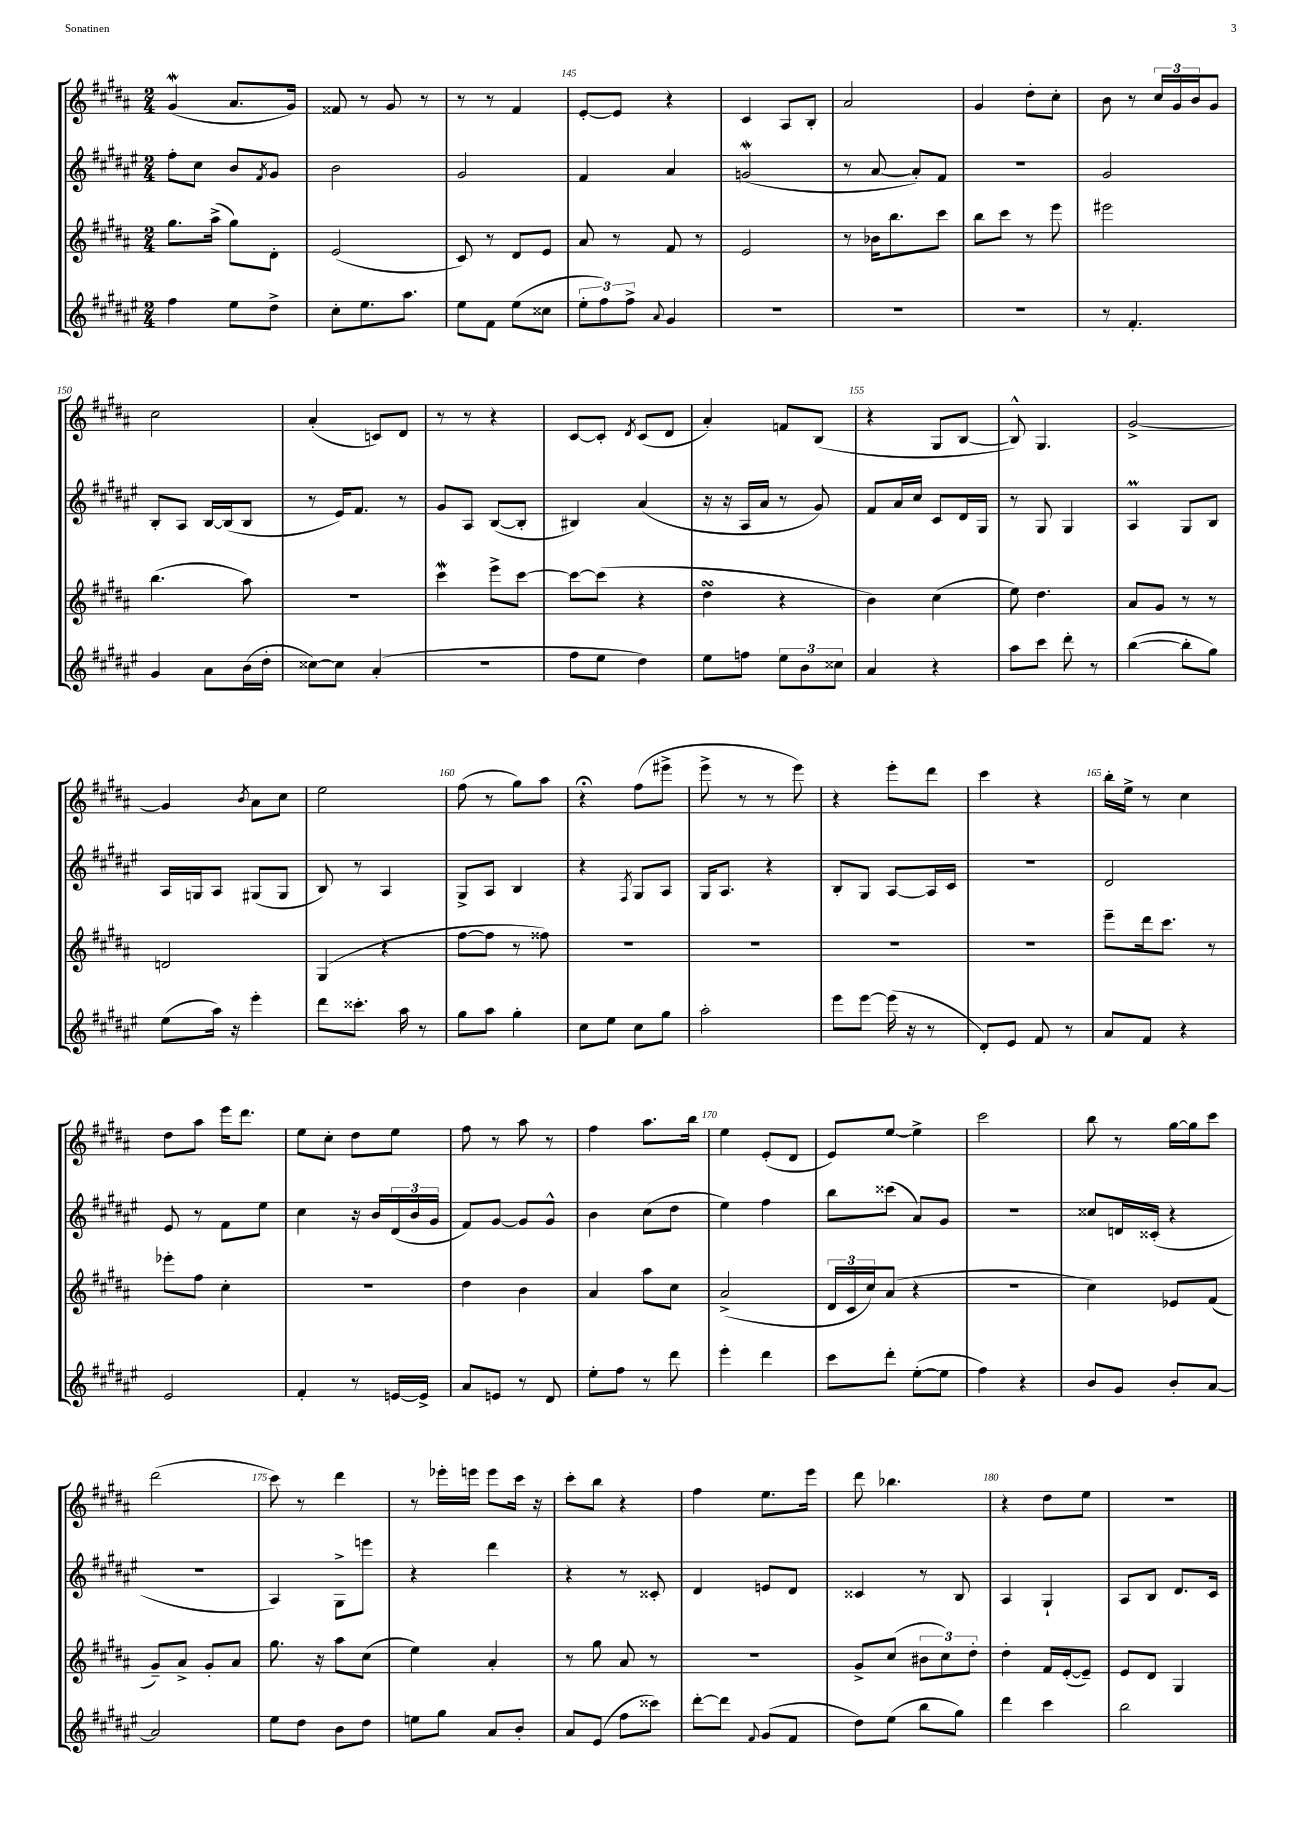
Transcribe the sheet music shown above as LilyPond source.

<<
\new StaffGroup <<
\new Staff = "s0" {
    \clef treble \key b \major \numericTimeSignature \time 2/4
    gis'4\mordent( ais'8. gis'16) |
    fisis'8 r8 gis'8 r8 |
    r8 r8 fis'4 |
    e'8~-. e'8 r4 |
    cis'4 ais8 b8-. |
    ais'2 |
    gis'4 dis''8-. cis''8-. |
    b'8 r8 \tuplet 3/2 { cis''16 gis'16 b'16 } gis'8 |
    cis''2 |
    ais'4-.( c'8) dis'8 |
    r8 r8 r4 |
    cis'8~ cis'8-. \acciaccatura { dis'8 } cis'8( dis'8 |
    ais'4-.) f'8 b8( |
    r4 gis8 b8~ |
    b8-^) gis4. |
    gis'2~-> |
    gis'4 \acciaccatura { b'8 } ais'8 cis''8 |
    e''2 |
    fis''8( r8 gis''8) ais''8 |
    r4\fermata fis''8( eis'''8-> |
    e'''8-> r8 r8 e'''8) |
    r4 e'''8-. dis'''8 |
    cis'''4 r4 |
    b''16-. e''16-> r8 cis''4 |
    dis''8 ais''8 e'''16 dis'''8. |
    e''8 cis''8-. dis''8 e''8 |
    fis''8 r8 ais''8 r8 |
    fis''4 ais''8. b''16 |
    e''4 e'8-.( dis'8 |
    e'8) e''8~ e''4-> |
    cis'''2 |
    b''8 r8 gis''16~ gis''16 cis'''8 |
    dis'''2( |
    cis'''8) r8 dis'''4 |
    r8 ees'''16-. e'''16 e'''8 cis'''16 r16 |
    cis'''8-. b''8 r4 |
    fis''4 e''8. e'''16 |
    dis'''8 bes''4. |
    r4 dis''8 e''8 |
    r2 \bar "|." |
}
\new Staff = "s1" {
    \clef treble \key fis \major \numericTimeSignature \time 2/4
    fis''8-. cis''8 b'8 \acciaccatura { fis'8 } gis'8 |
    b'2 |
    gis'2 |
    fis'4 ais'4 |
    g'2\mordent( |
    r8 ais'8~ ais'8-.) fis'8 |
    R2 |
    gis'2 |
    b8-. ais8 b16~ b16( b8 |
    r8 eis'16) fis'8. r8 |
    gis'8 ais8 b8~( b8-. |
    bis4) ais'4( |
    r16 r16 ais16 ais'16 r8 gis'8) |
    fis'8 ais'16 cis''16 cis'8 dis'16 gis16 |
    r8 gis8 gis4 |
    ais4\prall gis8 b8 |
    ais16 g16 ais8 gis8( gis8 |
    b8) r8 ais4 |
    gis8-> ais8 b4 |
    r4 \acciaccatura { fis8 } gis8 ais8 |
    gis16 ais8. r4 |
    b8-. gis8 ais8~ ais16 cis'16 |
    r2 |
    dis'2 |
    eis'8 r8 fis'8 eis''8 |
    cis''4 r16 b'16 \tuplet 3/2 { dis'16( b'16 gis'16 } |
    fis'8) gis'8~ gis'8 gis'8-^ |
    b'4 cis''8( dis''8 |
    eis''4) fis''4 |
    b''8 cisis'''8( ais'8) gis'8 |
    R2 |
    cisis''8 d'16 cisis'16-.( r4 |
    R2 |
    ais4) gis8-> e'''8 |
    r4 dis'''4 |
    r4 r8 cisis'8-. |
    dis'4 e'8 dis'8 |
    cisis'4 r8 b8 |
    ais4 gis4-! |
    ais8 b8 dis'8. cis'16 \bar "|." |
}
\new Staff = "s2" {
    \clef treble \key b \major \numericTimeSignature \time 2/4
    gis''8. ais''16->( gis''8) dis'8-. |
    e'2( |
    cis'8) r8 dis'8 e'8 |
    ais'8 r8 fis'8 r8 |
    e'2 |
    r8 bes'16 b''8. cis'''8 |
    b''8 cis'''8 r8 e'''8 |
    eis'''2 |
    b''4.( ais''8) |
    R2 |
    cis'''4\mordent e'''8-> cis'''8~ |
    cis'''8~ cis'''8( r4 |
    dis''4\turn r4 |
    b'4) cis''4( |
    e''8) dis''4. |
    ais'8 gis'8 r8 r8 |
    d'2 |
    gis4( r4 |
    fis''8~ fis''8 r8 fisis''8) |
    R2 |
    R2 |
    R2 |
    R2 |
    e'''8-- dis'''16 cis'''8. r8 |
    ees'''8-. fis''8 cis''4-. |
    r2 |
    dis''4 b'4 |
    ais'4 ais''8 cis''8 |
    ais'2->( |
    \tuplet 3/2 { dis'16 cis'16 cis''16) } ais'8( r4 |
    r2 |
    cis''4) ees'8 fis'8( |
    gis'8--) ais'8-> gis'8-. ais'8 |
    gis''8. r16 ais''8 cis''8( |
    e''4) ais'4-. |
    r8 gis''8 ais'8 r8 |
    R2 |
    gis'8-> cis''8( \tuplet 3/2 { bis'8 cis''8) dis''8-. } |
    dis''4-. fis'16 e'16~-.( e'8--) |
    e'8 dis'8 gis4 \bar "|." |
}
\new Staff = "s3" {
    \clef treble \key fis \major \numericTimeSignature \time 2/4
    fis''4 eis''8 dis''8-> |
    cis''8-. eis''8. ais''8. |
    eis''8 fis'8 eis''8( cisis''8 |
    \tuplet 3/2 { eis''8-. fis''8) fis''8-> } \appoggiatura { ais'8 } gis'4 |
    R2 |
    R2 |
    R2 |
    r8 fis'4.-. |
    gis'4 ais'8 b'16( dis''16-. |
    cisis''8~) cisis''8 ais'4-.( |
    R2 |
    fis''8 eis''8 dis''4) |
    eis''8 f''8 \tuplet 3/2 { eis''8 b'8 cisis''8 } |
    ais'4 r4 |
    ais''8 cis'''8 dis'''8-. r8 |
    b''4~( b''8-. gis''8) |
    eis''8( ais''16) r16 eis'''4-. |
    dis'''8 cisis'''8.-. ais''16 r8 |
    gis''8 ais''8 gis''4-. |
    cis''8 eis''8 cis''8 gis''8 |
    ais''2-. |
    eis'''8 eis'''8~ eis'''16( r16 r8 |
    dis'8-.) eis'8 fis'8 r8 |
    ais'8 fis'8 r4 |
    eis'2 |
    fis'4-. r8 e'16~ e'16-> |
    ais'8 e'8 r8 dis'8 |
    eis''8-. fis''8 r8 dis'''8 |
    eis'''4-. dis'''4 |
    cis'''8 dis'''8-. eis''8~-.( eis''8 |
    fis''4) r4 |
    b'8 gis'8 b'8-. ais'8~ |
    ais'2 |
    eis''8 dis''8 b'8 dis''8 |
    e''8 gis''8 ais'8 b'8-. |
    ais'8 eis'8( fis''8 cisis'''8) |
    dis'''8~-. dis'''8 \appoggiatura { fis'8 } gis'8( fis'8 |
    dis''8) eis''8( b''8 gis''8) |
    dis'''4 cis'''4 |
    b''2 \bar "|." |
}
>>
>>
\layout { \context { \Score currentBarNumber = #142 \override BarNumber.break-visibility = ##(#f #t #t) barNumberVisibility = #(every-nth-bar-number-visible 5) } }
